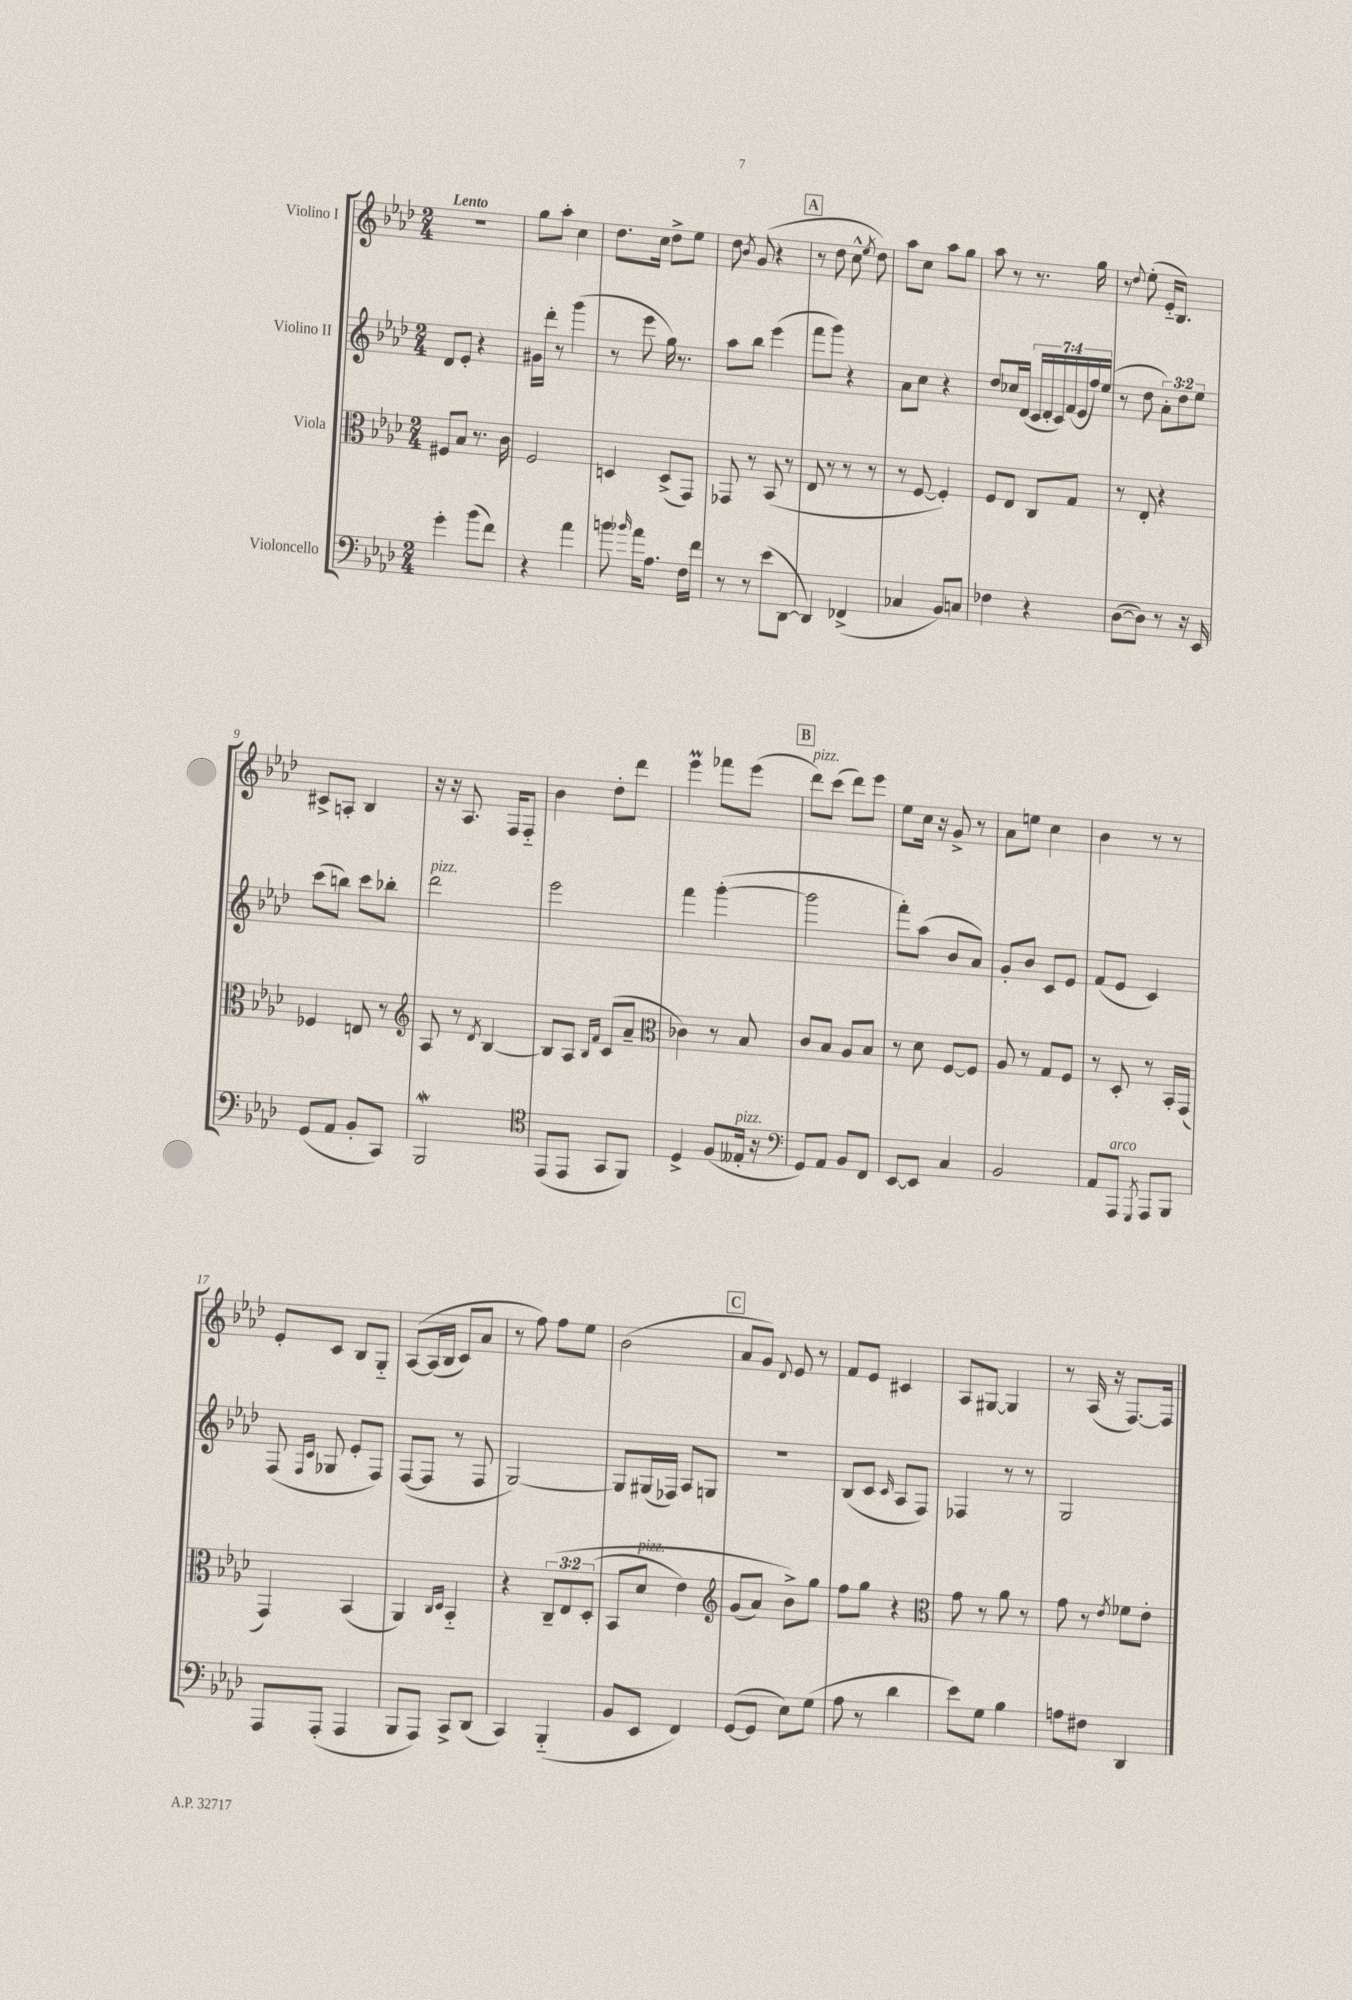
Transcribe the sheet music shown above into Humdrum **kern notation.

**kern	**kern	**kern	**kern
*staff4	*staff3	*staff2	*staff1
*clefF4	*clefC3	*clefG2	*clefG2
*k[b-e-a-d-]	*k[b-e-a-d-]	*k[b-e-a-d-]	*k[b-e-a-d-]
*M2/4	*M2/4	*M2/4	*M2/4
4g'	8F#	8d-	2r
.	8B-	8e-'	.
(8b-	8.r	4r	.
8f)	.	.	.
.	16c	.	.
=	=	=	=
4r	2F	16g#	8gg
.	.	16ddd-'	.
.	.	8r	8aa-'
4a-	.	(4ggg	4cc
=	=	=	=
8b	4D	8r	8.dd-
16qqb-	.	.	.
16a-	.	8eee-	.
8.A-	.	.	16cc
.	(8D^	16gg)	8dd-^
.	.	8.r	.
16F	8GG)	.	8ee-
16f	.	.	.
=	=	=	=
8r	8GG-	8aa-	8dd-
.	.	.	8qb-
8r	8r	8bb-	(8g
(8e-	(8BB-	(4eee-	4r
[8DD-	8r	.	.
=	=	=	=
4DD-])	8E-	8fff	8r
.	8r	8ggg)	8dd-
(4FF-^	8r	4r	8cc^^
.	.	.	8qee-
.	8r	.	8dd-)
=	=	=	=
4C-	8r	8a-	8aa-
.	[8F	8cc	8cc
8BB-)	4F'])	4r	8aa-
8C	.	.	8gg
=	=	=	=
4F-	8F	8dd-	8aa-
.	8E-	16cc-	8r
.	.	(16d-	.
4r	8C	28c	8.r
.	.	28d-'	.
.	.	28c)	.
.	.	(28f	.
.	8G	.	.
.	.	28e-	.
.	.	28ff)	.
.	.	.	16gg
.	.	(28ee-	.
=	=	=	=
([8D-	8r	8r	8r
.	.	.	8qqdd-
8D-])	8E-'	8dd-	(8ee-'
8r	4r	12a-')	16e-'~
.	.	.	8.B-)
.	.	12dd-	.
16r	.	.	.
.	.	12ee-	.
16EE-	.	.	.
=	=	=	=
(8GG	4F-	(8ccc	8c#^
8AA-	.	8bb)	8A'
8BB-'	8E	8ccc	4B-
8CC)	8r	8bb-'	.
=	=	=	=
*	*clefG2	*	*
2BBB-	8A-	2ddd-	16r
.	.	.	16r
.	8r	.	8.A-
.	8qd-	.	.
.	[4B-	.	.
.	.	.	16F
.	.	.	8F'~
=	=	=	=
*clefC4	*	*	*
(8EE-	8B-]	2eee-	4b-
8EE-	8A-	.	.
.	16qqB-	.	.
.	16qqf	.	.
8GG	(8c	.	8dd-'
8FF)	8a-~	.	8ddd-
=	=	=	=
*	*clefC3	*	*
4D-^	4c-)	4fff	4eee-
(8F	8r	([4ggg'	8fff-
16E--'	8B-	.	(8eee-
16r	.	.	.
=	=	=	=
*clefF4	*	*	*
8GG)	8c	2ggg]	8ddd-)
8AA-	8B-	.	(8ccc
8BB-	8A-	.	8ddd-)
8FF	8B-	.	8eee-
=	=	=	=
[8EE-	8r	8fff')	8ee-
8EE-]	8d-	(8aa-	16cc
.	.	.	16r
4C	[8F	8b-	8g^
.	8F]	8a-)	8r
=	=	=	=
2BB-	8A-	8g'	8a-
.	8r	8b-	8ee
.	8G	8c	4cc
.	8F	8e-	.
=	=	=	=
8AA-	8r	(8f	4b-
8AAA-	8D-'	8e-	.
8qGGG	.	.	.
8AAA-	8r	4c)	8r
8BBB-	16BB-'	.	8r
.	(16GG	.	.
=	=	=	=
8AAA-	4GG)	(8F	8e-'
.	.	16qqF	.
.	.	16qqc	.
(8AAA-'	.	8G-	8c
4AAA-	(4BB-	8e-'	8B-
.	.	8F)	8G'~
=	=	=	=
8BBB-	4AA-)	([8F	&([8A-
8AAA-)	.	8F]	(16A-]
.	.	.	16B-
.	16qqC	.	.
.	16qqD-	.	.
8CC^	4BB-'~	8r	8c)
(8DD-	.	8F	8a-
=	=	=	=
4CC)	4r	[2G)	8r
.	.	.	8ff&)
(4BBB-'~	&(12C~	.	8ff
.	12E-	.	.
.	.	.	8ee-
.	(12D-'	.	.
=	=	=	=
8BB-	8BB-	8G]	(2b-
8EE-	8d-	(16G#	.
.	.	16F-)	.
4FF)	4e-)	8A-	.
.	.	8G	.
=	=	=	=
*	*clefG2	*	*
([8GG	(8g	2r	8a-
8GG]	8a-)	.	8g)
.	.	.	8qqd-
8E-)	8b-^&)	.	8e-
(8G	8gg	.	8r
=	=	=	=
8A-	8ff	(8B-	8f
8r	8gg	8c	8e-
.	.	16qqc	.
4d-	4r	8A-	4c#
.	.	8F)	.
=	=	=	=
*	*clefC3	*	*
8e-)	8g	4F-	8A-
8G	8r	.	[8G#
4B-	8a-	8r	4G#]
.	8r	8r	.
=	=	=	=
8A	8g	2G	8r
8F#	8r	.	(16A-
.	.	.	16r
.	8qe-	.	.
4DD-	8f-	.	[8.F)
.	8e-'	.	.
.	.	.	16F]
==	==	==	==
*-	*-	*-	*-
